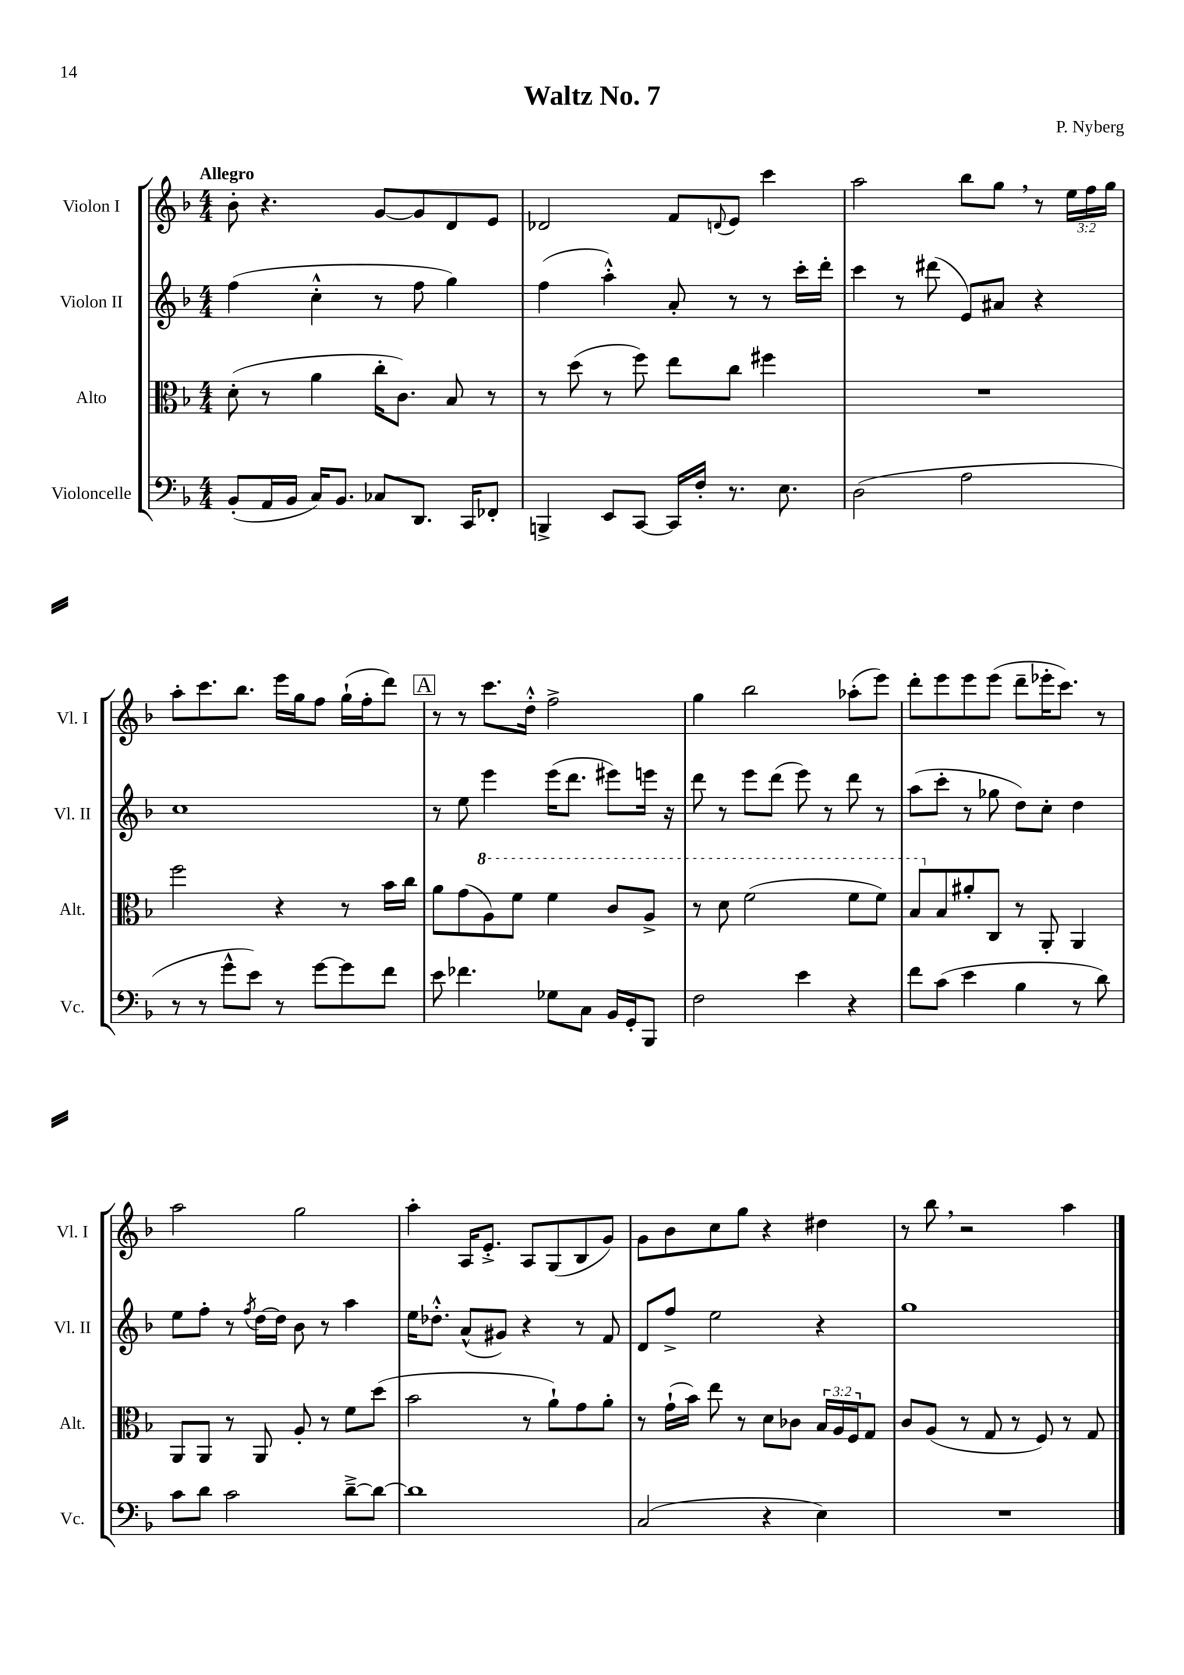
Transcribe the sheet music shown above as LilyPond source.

\header { title = "Waltz No. 7" composer = "P. Nyberg" }
<<
\new StaffGroup <<
\new Staff = "s0" \with { instrumentName = "Violon I" shortInstrumentName = "Vl. I" } {
    \clef treble \key f \major \numericTimeSignature \time 4/4 \override Staff.TupletNumber.text = #tuplet-number::calc-fraction-text \tempo "Allegro"
    bes'8-. r4. g'8~ g'8 d'8 e'8 |
    des'2 f'8 \appoggiatura { d'8 } e'8 c'''4 |
    a''2 bes''8 g''8 \breathe r8 \tuplet 3/2 { e''16 f''16 g''16 } |
    a''8-. c'''8. bes''8. e'''16 g''16 f''8 g''16-!( f''16-. d'''8) |
    \mark \markup { \box "A" } r8 r8 c'''8. d''16-.-^ f''2-> |
    g''4 bes''2 aes''8-.( e'''8) |
    d'''8-. e'''8 e'''8 e'''8( d'''8-- ees'''16-. c'''8.) r8 |
    a''2 g''2 |
    a''4-. a16 e'8.-.-> a8 g8( bes8 g'8) |
    g'8 bes'8 c''8 g''8 r4 dis''4 |
    r8 bes''8 \breathe r2 a''4 \bar "|." |
}
\new Staff = "s1" \with { instrumentName = "Violon II" shortInstrumentName = "Vl. II" } {
    \clef treble \key f \major \numericTimeSignature \time 4/4
    f''4( c''4-.-^ r8 f''8 g''4) |
    f''4( a''4-.-^) a'8-. r8 r8 c'''16-. d'''16-. |
    c'''4 r8 dis'''8( e'8) ais'8 r4 |
    c''1 |
    \mark \markup { \box "A" } r8 e''8 e'''4 e'''16( d'''8. eis'''8) e'''16 r16 |
    d'''8 r8 e'''8 d'''8( e'''8) r8 d'''8 r8 |
    a''8( c'''8-. r8 ges''8 d''8) c''8-. d''4 |
    e''8 f''8-. r8 \acciaccatura { f''8 } d''16~ d''16 bes'8 r8 a''4 |
    e''16 des''8.-.-^ a'8-^( gis'8) r4 r8 f'8 |
    d'8 f''8-> e''2 r4 |
    g''1 \bar "|." |
}
\new Staff = "s2" \with { instrumentName = "Alto" shortInstrumentName = "Alt." } {
    \clef alto \key f \major \numericTimeSignature \time 4/4 \override Staff.TupletNumber.text = #tuplet-number::calc-fraction-text
    d'8-.( r8 a'4 c''16-. c'8.) bes8 r8 |
    r8 d''8( r8 f''8) e''8 c''8 fis''4 |
    R1 |
    f''2 r4 r8 bes'16 c''16 |
    \mark \markup { \box "A" } a'8 g'8( \ottava #1 a'8) f''8 f''4 c''8 a'8-> |
    r8 d''8 f''2( f''8 f''8) |
    bes'8 \ottava #0 bes8 ais'8-. c8 r8 a,8-. a,4 |
    a,8 a,8 r8 a,8 a8-. r8 f'8 d''8( |
    bes'2 r8 a'8-!) g'8 a'8-. |
    r8 g'16-!( bes'16) e''8 r8 d'8 ces'8 \tuplet 3/2 { bes16 a16 f16 } g8 |
    c'8 a8( r8 g8 r8 f8) r8 g8 \bar "|." |
}
\new Staff = "s3" \with { instrumentName = "Violoncelle" shortInstrumentName = "Vc." } {
    \clef bass \key f \major \numericTimeSignature \time 4/4
    bes,8-.( a,16 bes,16 c16) bes,8. ces8 d,8. c,16 fes,8-. |
    b,,4-> e,8 c,8~ c,16 f16-. r8. e8. |
    d2( a2 |
    r8 r8 g'8-^ e'8) r8 g'8~ g'8 f'8 |
    \mark \markup { \box "A" } e'8 fes'4. ges8 c8 bes,16 g,16-. bes,,8 |
    f2 e'4 r4 |
    f'8 c'8( e'4 bes4 r8 d'8) |
    c'8 d'8 c'2 d'8~---> d'8~ |
    d'1 |
    c2( r4 e4) |
    R1 \bar "|." |
}
>>
>>
\layout { \context { \Score \remove "Bar_number_engraver" } }
